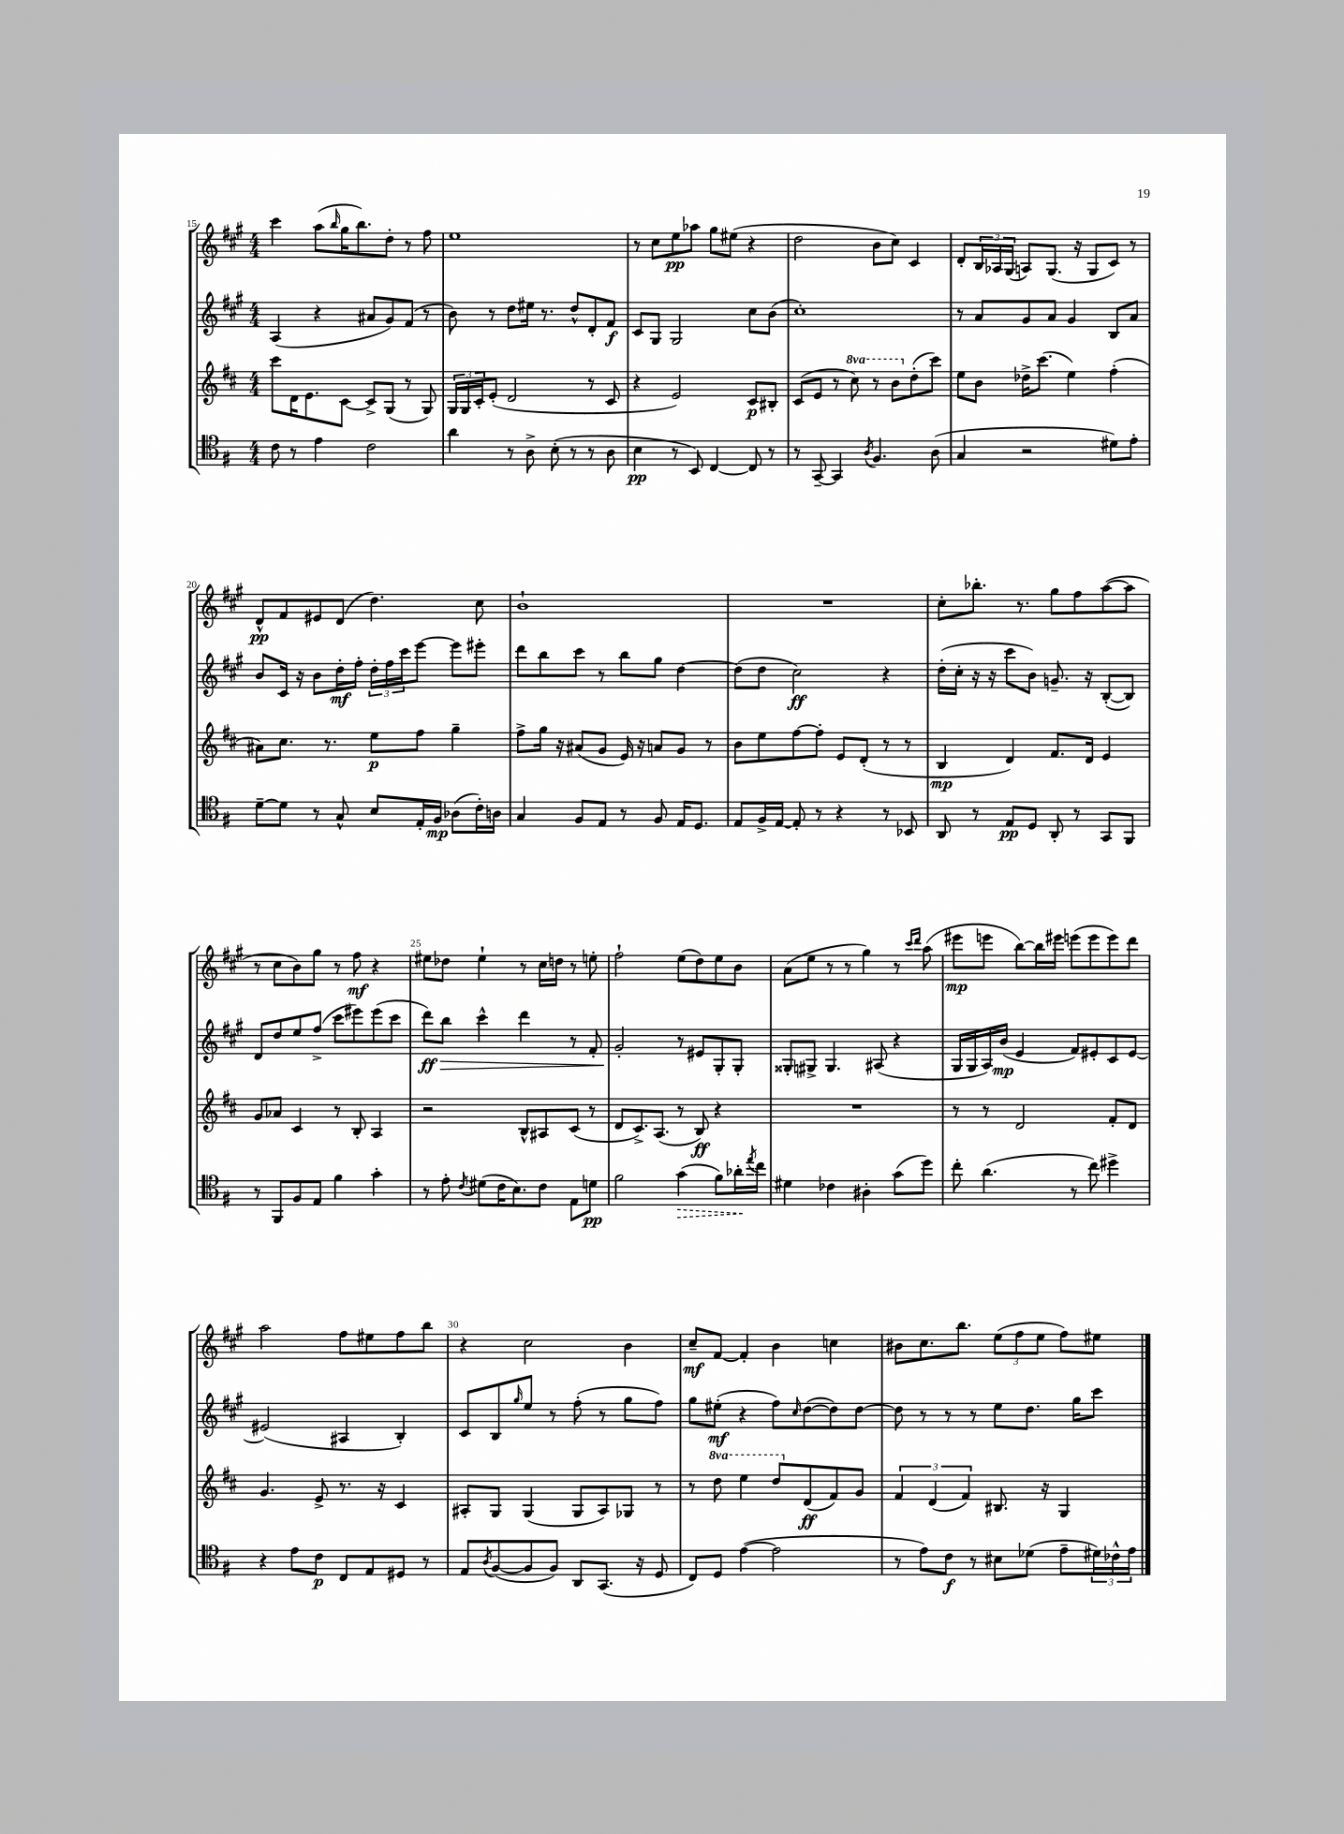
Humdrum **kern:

**kern	**dynam	**kern	**dynam	**kern	**dynam	**kern	**dynam
*part4	*part4	*part3	*part3	*part2	*part2	*part1	*part1
*staff4	*staff4	*staff3	*staff3	*staff2	*staff2	*staff1	*staff1
*clefC4	*	*clefG2	*	*clefG2	*	*clefG2	*
*k[f#]	*	*k[f#c#]	*	*k[f#c#g#]	*	*k[f#c#g#]	*
*M4/4	*	*M4/4	*	*M4/4	*	*M4/4	*
=15	=15	=15	=15	=15	=15	=15	=15
8c\	.	8ccc#\L	.	(4A/	.	4ccc#\	.
8r	.	16d\K	.	.	.	.	.
.	.	8.e\	.	.	.	.	.
4e\	.	.	.	4r	.	(8aa\L	.
.	.	.	.	.	.	16qqbb/	.
.	.	[8c#\J	.	.	.	16gg#\K	.
.	.	.	.	.	.	8.bb\)	.
2c\	.	8c#^/L]	.	8a#X/L	.	.	.
.	.	(8G/J	.	8g#/)	.	8dd'\J	.
.	.	8r	.	(8f#/J	.	8r	.
.	.	8G/)	.	8r	.	8ff#\	.
=16	=16	=16	=16	=16	=16	=16	=16
4a\	.	24G/LL	.	8b\)	.	1ee	.
.	.	24G/	.	.	.	.	.
.	.	24c#'/J	.	.	.	.	.
.	.	(8e'/J	.	8r	.	.	.
8r	.	2d/	.	8dd\L	.	.	.
8A^\	.	.	.	16ee#X\Jk	.	.	.
.	.	.	.	8.r	.	.	.
(8B'\	.	.	.	.	.	.	.
8r	.	.	.	8dd^^/L	.	.	.
8r	.	8r	.	8d'/	.	.	.
8A\	.	8c#/	.	8f#/J	f	.	.
=17	=17	=17	=17	=17	=17	=17	=17
4B\	pp	4r	.	8c#/L	.	8r	.
.	.	.	.	8G#/J	.	8cc#\L	.
8r	.	2e/)	.	2G#/	.	8ee\	pp
8BB/)	.	.	.	.	.	8aa-X\J	.
[4C/	.	.	.	.	.	8gg#\L	.
.	.	.	.	.	.	(8ee#X\J	.
8C/]	.	8c#/L	p	8cc#\L	.	4r	.
8r	.	8B#X'/J	.	(8b\J	.	.	.
=18	=18	=18	=18	=18	=18	=18	=18
8r	.	(8c#/L	.	1cc#')	.	2dd\	.
[8GG~/	.	8e/J	.	.	.	.	.
4GG/]	.	8r	.	.	.	.	.
*	*	*8va	*	*	*	*	*
.	.	8ccc#\)	.	.	.	.	.
8qA/	.	.	.	.	.	.	.
4.F#/	.	8r	.	.	.	8b\L	.
.	.	8bb\L	.	.	.	8cc#\J)	.
*	*	*X8va	*	*	*	*	*
.	.	(8dd'\	.	.	.	4c#/	.
(8A\	.	8ccc#\J)	.	.	.	.	.
=19	=19	=19	=19	=19	=19	=19	=19
4G/	.	8ee\L	.	8r	.	8d'/L	.
.	.	8b\J	.	8a/L	.	24B/L	.
.	.	.	.	.	.	24A-X/	.
.	.	.	.	.	.	(24G#/JJ	.
2r	.	16dd-X^\KL	.	8g#/	.	8An/L)	.
.	.	(8.ccc#\J	.	.	.	.	.
.	.	.	.	8a/J	.	(8.G#/J	.
.	.	4ee\)	.	4g#/	.	.	.
.	.	.	.	.	.	16r	.
.	.	.	.	.	.	8G#/L	.
8d#X\L)	.	(4ff#'\	.	8B/L	.	8c#/J)	.
8e'\J	.	.	.	8a/J	.	8r	.
!!LO:LB:g=z
=20	=20	=20	=20	=20	=20	=20	=20
[8d~\L	.	8a#X\L)	.	8b/L	.	8d^^/L	pp
8d\J]	.	8.cc#\J	.	16c#/Jk	.	8f#/	.
.	.	.	.	16r	.	.	.
8r	.	.	.	8b\L	.	8e#X/	.
.	.	8.r	.	.	.	.	.
8G^^/	.	.	.	16dd'\L	mf	(8d/J	.
.	.	.	.	16ff#'\JJ	.	.	.
8B/L	.	8ee\L	p	24dd'\LL	.	4.dd\)	.
.	.	.	.	24ff#\	.	.	.
.	.	.	.	24ccc#\J	.	.	.
16E'/L	.	8ff#\J	.	[8eee\J	.	.	.
16F#/JJ	mp	.	.	.	.	.	.
(8A-X\L	.	4gg~\	.	8eee\L]	.	.	.
16c'\L)	.	.	.	8eee#X'\J	.	8cc#\	.
16An\JJ	.	.	.	.	.	.	.
=21	=21	=21	=21	=21	=21	=21	=21
4G/	.	8ff#^\L	.	8ddd\L	.	1b`	.
.	.	16gg\Jk	.	8bb\	.	.	.
.	.	16r	.	.	.	.	.
8F#/L	.	(8a#X/L	.	8ccc#\J	.	.	.
8E/J	.	8g/J	.	8r	.	.	.
8r	.	16e/)	.	8bb\L	.	.	.
.	.	16r	.	.	.	.	.
8F#/	.	8an/L	.	8gg#\J	.	.	.
16E/KL	.	8g/J	.	[4dd\	.	.	.
8.D/J	.	.	.	.	.	.	.
.	.	8r	.	.	.	.	.
=22	=22	=22	=22	=22	=22	=22	=22
8E/L	.	8b\L	.	(8dd\L]	.	1r	.
16F#^/L	.	8ee\	.	8dd\J	.	.	.
[16E/JJ	.	.	.	.	.	.	.
8E'/]	.	[8ff#\	.	2cc#\)	ff	.	.
8r	.	8ff#'\J]	.	.	.	.	.
4r	.	8e/L	.	.	.	.	.
.	.	(8d'/J	.	.	.	.	.
8r	.	8r	.	4r	.	.	.
8BB-X/	.	8r	.	.	.	.	.
=23	=23	=23	=23	=23	=23	=23	=23
8AA/	.	4B/	mp	(16dd'\LL	.	8cc#'\L	.
.	.	.	.	16cc#'\JJ	.	.	.
8r	.	.	.	16r	.	8.bb-X'\J	.
.	.	.	.	16r	.	.	.
8E/L	pp	4d/)	.	8ccc#\L	.	.	.
.	.	.	.	.	.	8.r	.
8D/J	.	.	.	8b\J)	.	.	.
8AA'/	.	8.f#/L	.	8.gn~/	.	8gg#\L	.
8r	.	.	.	.	.	8ff#\	.
.	.	16d/Jk	.	16r	.	.	.
8GG/L	.	4e/	.	([8B'/L	.	([8aa\	.
8FF#/J	.	.	.	8B/J])	.	8aa\J]	.
!!LO:LB:g=z
=24	=24	=24	=24	=24	=24	=24	=24
8r	.	8g/L	.	8d/L	.	8r	.
8FF#/L	.	8a-X/J	.	8dd/	.	8cc#\L	.
8F#/	.	4c#/	.	8ee/	.	8b\)	.
8E/J	.	.	.	(8ff#^/J	.	8gg#\J	.
4f#\	.	8r	.	8ccc#\L	.	8r	.
.	.	8B'/	.	8eee#X\)	.	8ff#\	mf
4g'\	.	4A/	.	(8eee#\	.	4r	.
.	.	.	.	8ccc#\J	.	.	.
=25	=25	=25	=25	=25	=25	=25	=25
!	!	!	!	!	!LO:HP:b	!	!
8r	.	2r	.	8ddd\L)	> ff	8ee#X\L	.
8e'\	.	.	.	8bb\J	.	8dd-X\J	.
8qc/	.	.	.	.	.	.	.
(8d#X\L	.	.	.	4ccc#^^\	.	4ee#`\	.
16c\K	.	.	.	.	.	.	.
8.B\)	.	.	.	.	.	.	.
.	.	8B^^/L	.	4ddd\	.	8r	.
8c\J	.	8A#X/	.	.	.	16cc#\LL	.
.	.	.	.	.	.	16ddn\JJ	.
8E\L	.	(8c#/J	.	8r	.	8r	.
8dn\J	pp	8r	.	8f#'/	.	8een'\	.
=26	=26	=26	=26	=26	=26	=26	=26
2f#\	.	8d/L	.	2g#'/	.	2ff#`\	.
.	.	8.c#^/)	.	.	.	.	.
.	.	(8.A/J	.	.	.	.	.
!	!LO:HP:b	!	!	!	!	!	!
(4g\	>	8r	.	8r	]	(8ee\L	.
.	.	8B/)	ff	8e#X/L	.	8dd\)	.
8f#\L)	.	4r	.	8G#'/	.	8ee\	.
16a-X'\L	.	.	.	8G#'/J	.	8b\J	.
8qee/	.	.	.	.	.	.	.
16cc\JJ	]	.	.	.	.	.	.
=27	=27	=27	=27	=27	=27	=27	=27
4d#X\	.	1r	.	8G##X'/L	.	(8a\L	.
.	.	.	.	8G#X^/J	.	8ee\J	.
4c-X\	.	.	.	4.G#/	.	8r	.
.	.	.	.	.	.	8r	.
4A#X'\	.	.	.	.	.	4gg#\)	.
.	.	.	.	(8A#X/	.	.	.
(8g\L	.	.	.	4r	.	8r	.
.	.	.	.	.	.	16qqccc#/LL	.
.	.	.	.	.	.	16qqddd/JJ	.
8dd\J)	.	.	.	.	.	(8aa\	.
=28	=28	=28	=28	=28	=28	=28	=28
8cc'\	.	8r	.	16G#/LL	.	8eee#X\L	mp
.	.	.	.	16G#/	.	.	.
(4.a\	.	8r	.	16A/)	.	8eeen\J	.
.	.	.	.	(16b/JJ	mp	.	.
.	.	2d/	.	4e/	.	[8bb\L)	.
.	.	.	.	.	.	16bb\L]	.
.	.	.	.	.	.	16eee#X\JJ	.
8r	.	.	.	8f#/L)	.	(8eeen\L	.
8cc\)	.	.	.	8e#X'/	.	8eee\	.
4dd#X^\	.	8f#'/L	.	8c#/	.	8eee\)	.
.	.	8d/J	.	[8e#/J	.	8ddd\J	.
!!LO:LB:g=z
=29	=29	=29	=29	=29	=29	=29	=29
4r	.	4.g/	.	(2e#X/]	.	2aa\	.
8e\L	.	.	.	.	.	.	.
8c\J	p	8e^/	.	.	.	.	.
8C/L	.	8.r	.	4A#X/	.	8ff#\L	.
8E/	.	.	.	.	.	8ee#X\	.
.	.	16r	.	.	.	.	.
8D#X/J	.	4c#/	.	4B'/)	.	8ff#\	.
8r	.	.	.	.	.	8bb\J	.
=30	=30	=30	=30	=30	=30	=30	=30
8E/L	.	8A#X'/L	.	8c#/L	.	4r	.
8qA/	.	.	.	.	.	.	.
([8F#/	.	8G/J	.	8B/	.	.	.
.	.	.	.	16qqgg#/	.	.	.
8F#/]	.	(4G/	.	8ee/J	.	2cc#\	.
8F#/J)	.	.	.	8r	.	.	.
8AA/L	.	8G/L	.	(8ff#'\	.	.	.
(8.GG/J	.	8A#/)	.	8r	.	.	.
.	.	8G-X/J	.	8gg#\L	.	4b\	.
16r	.	.	.	.	.	.	.
8D/	.	8r	.	8ff#\J)	.	.	.
=31	=31	=31	=31	=31	=31	=31	=31
8C/L)	.	8r	.	8gg#\L	.	8cc#~/L	mf
*	*	*8va	*	*	*	*	*
8D/J	.	8ddd\	.	(8ee#X'\J	mf	[8f#/J	.
([4e\	.	4eee\	.	4r	.	4f#'/]	.
2e\]	.	8ddd/L	.	8ff#\L)	.	4b\	.
.	.	.	.	16qqcc#/	.	.	.
*	*	*X8va	*	*	*	*	*
.	.	(8d/	ff	([8dd\	.	.	.
.	.	8f#/)	.	8dd\])	.	4ccn\	.
.	.	8g/J	.	[8dd\J	.	.	.
=32	=32	=32	=32	=32	=32	=32	=32
8r	.	6f#/	.	8dd\]	.	8b#X\L	.
8e\L)	.	.	.	8r	.	8.cc#\	.
.	.	(6d/	.	.	.	.	.
8c\J	f	.	.	8r	.	.	.
.	.	.	.	.	.	8.bb\J	.
.	.	6f#/)	.	.	.	.	.
8r	.	.	.	8r	.	.	.
8B#X\L	.	8.B#X/	.	8ee\L	.	(12ee\L	.
.	.	.	.	.	.	12ff#\	.
(8d-X\J	.	.	.	8.dd\J	.	.	.
.	.	.	.	.	.	12ee\J	.
.	.	16r	.	.	.	.	.
8e~\L	.	4G/	.	.	.	8ff#\L)	.
.	.	.	.	16gg#\KL	.	.	.
24d#X\L)	.	.	.	8ccc#\J	.	8ee#X\J	.
24c-X^^\	.	.	.	.	.	.	.
24e\JJ	.	.	.	.	.	.	.
==	==	==	==	==	==	==	==
*-	*-	*-	*-	*-	*-	*-	*-
